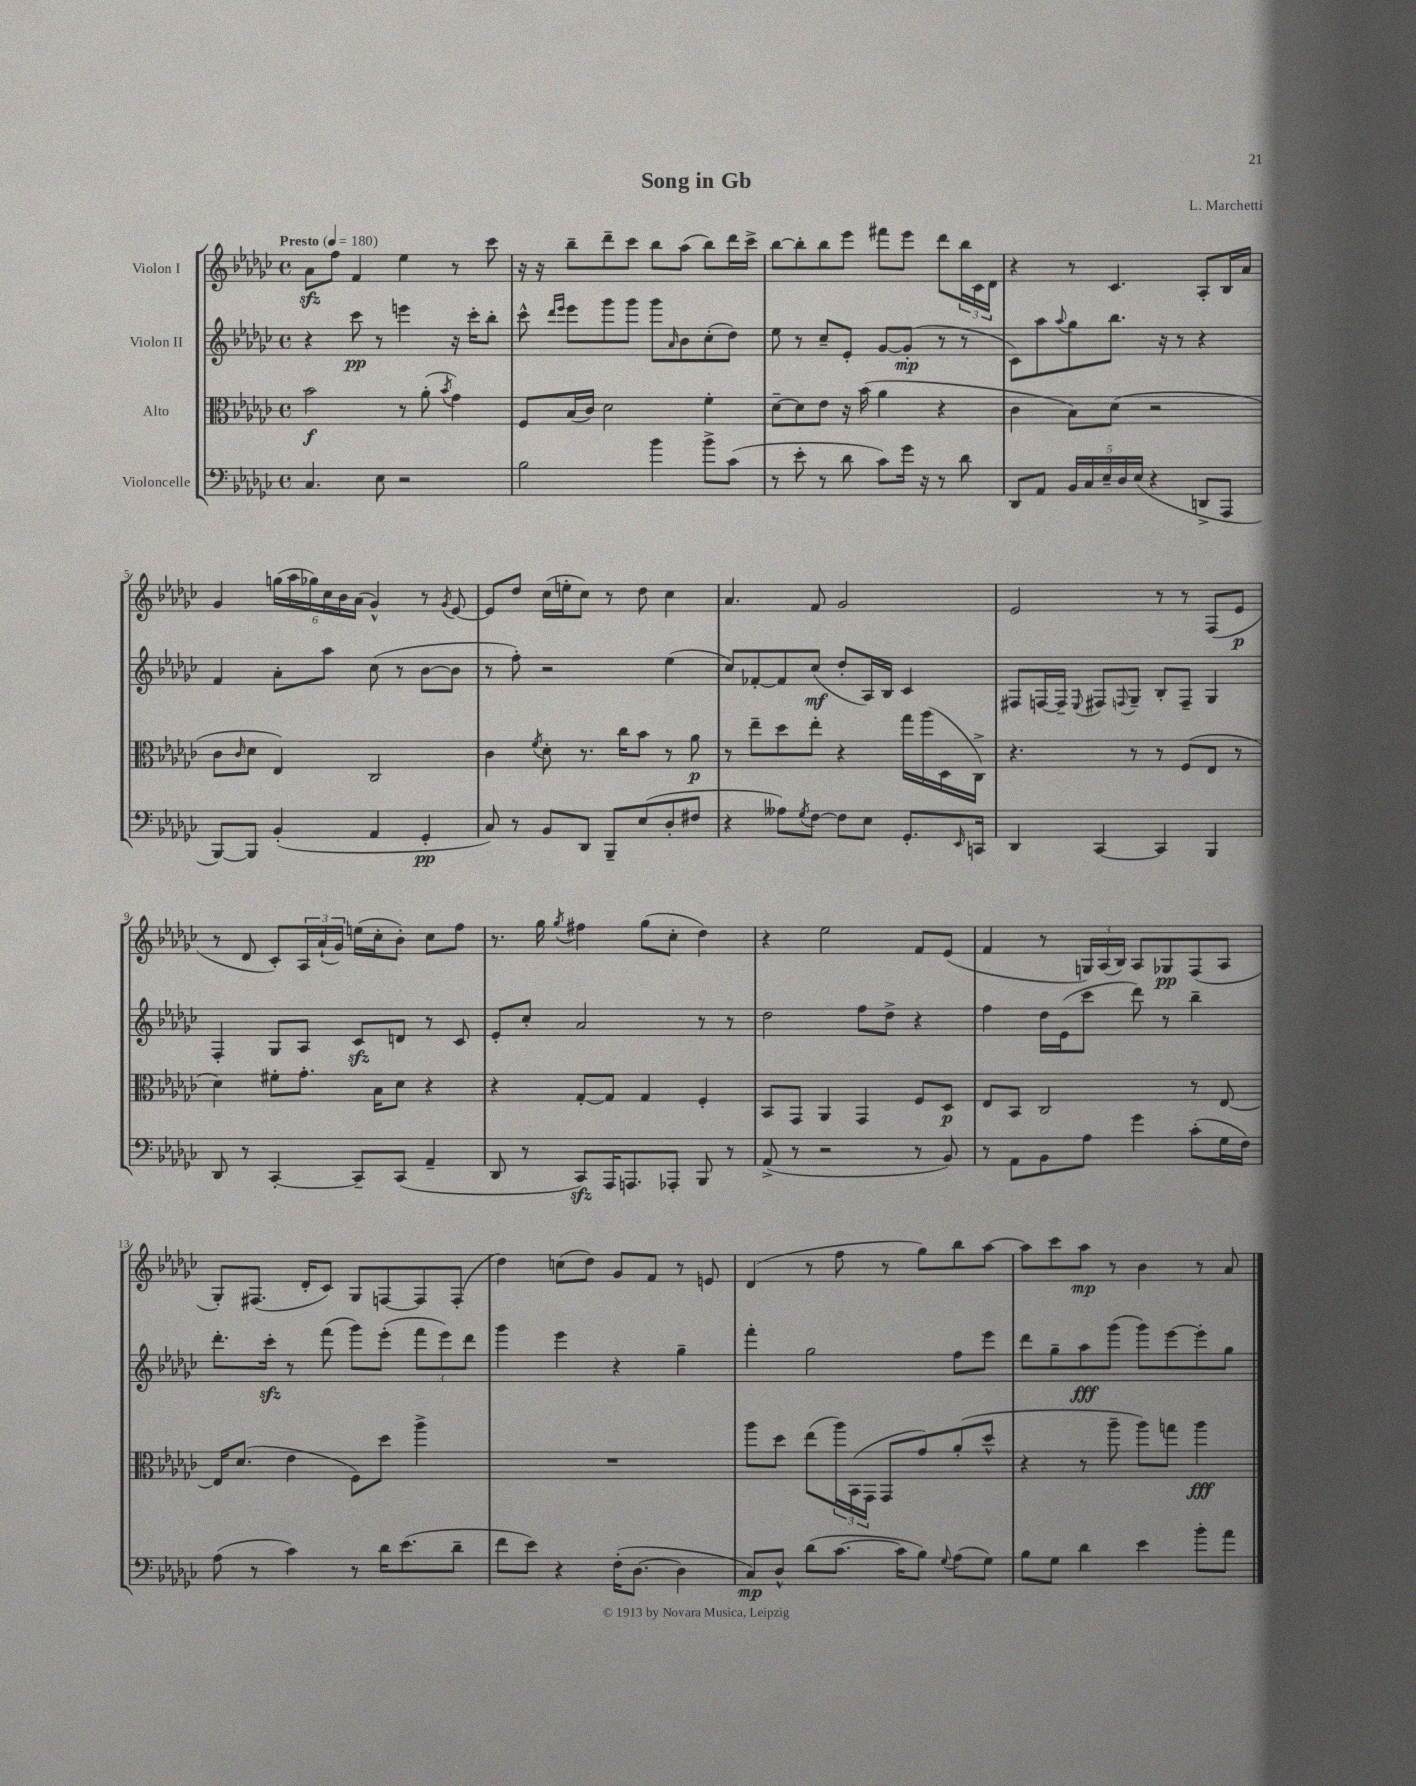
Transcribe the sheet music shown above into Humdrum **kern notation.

**kern	**kern	**kern	**kern
*staff4	*staff3	*staff2	*staff1
*clefF4	*clefC3	*clefG2	*clefG2
*k[b-e-a-d-g-c-]	*k[b-e-a-d-g-c-]	*k[b-e-a-d-g-c-]	*k[b-e-a-d-g-c-]
*M4/4	*M4/4	*M4/4	*M4/4
*met(c)	*met(c)	*met(c)	*met(c)
*MM180	*MM180	*MM180	*MM180
4.C-/	2b-\	4r	8a-\L
.	.	.	8ff\J
.	.	8ccc-\	4f/
8E-\	.	8r	.
2r	8r	4eee\	4ee-\
.	(8a-'\	.	.
.	8qb-/	.	.
.	4g-\)	16r	8r
.	.	16ccc-'\LK	.
.	.	8bb-'\J	8ccc-\
=	=	=	=
2B-\	8F/L	8ccc-^^\	16r
.	.	.	16r
.	.	16qqddd-/LL	.
.	.	16qqeee-/JJ	.
.	(16B-/L	8eee-\L	8bb-~\L
.	16c-/JJ)	.	.
.	2d-\	8ggg-\	8ddd-~\
.	.	8ggg-\J	8ccc-\J
4b-\	.	8ggg-\L	8bb-\L
.	.	16qqa-/	.
.	.	8b-\	(8aa-\J
8b-^\L	4f'\	(8cc-'\	8bb-\L)
(8c-\J	.	8dd-\J)	16ddd-\L
.	.	.	16ccc-^\JJ
=	=	=	=
8r	[8d-~\L	8ee-\	[8bb-\L
8e-'\	8d-\]	8r	8bb-'\]
8r	8e-\J	8cc-~/L	8bb-\
8d-\	16r	8e-'/J	8eee-\J
.	(16b-\	.	.
8c-\L)	4a-\	[8g-/L	8fff#\L
16g-\Jk	.	(8g-'/]J	8eee-\J
16r	.	.	.
8r	4r	8r	8ddd-\L
8d-\	.	8r	24bb-\L
.	.	.	24c-\
.	.	.	24d-\JJ
=	=	=	=
8DD-/L	4c-\	8c-\L)	4r
8AA-/J	.	8aa-\	.
.	.	8qqaa-/	.
20BB-/LL	8B-\L)	8gg-\	8r
20C-/	.	.	.
20E-~/	.	.	.
.	(8d-\J	8.bb-\J	4.c-/
20D-/	.	.	.
(20E-/JJ	.	.	.
4r	2r	.	.
.	.	16r	.
.	.	8r	.
8DD^/L	.	4r	8A-'/L
8AAA-/J	.	.	16B-/L
.	.	.	16a-/JJ
=	=	=	=
[8BBB-/L)	8c-\L	4f/	4g-/
.	16qqc-/	.	.
8BBB-/]J	8d-\J	.	.
(4BB-'/	4E-/)	8a-'\L	(24gg\LL
.	.	.	24aa-\
.	.	.	24gg-\)
.	.	8aa-\J	24cc-\
.	.	.	24b-\
.	.	.	(24a-\JJ
4AA-/	2C-/	(8cc-\	4g-^^/)
.	.	8r	.
4GG-'/	.	[8b-\L	8r
.	.	.	8qg-/
.	.	8b-\]J	[8e-/
=	=	=	=
8C-/)	4c-\	8r	8e-/]L
8r	.	8ff'\)	8dd-/J
.	8qf/	.	.
8BB-/L	8d-'\	2r	(16cc-\LL
.	.	.	16ee'\J
8DD-/J	8.r	.	8cc-\J)
8BBB-~/L	.	.	8r
.	16cc-\LK	.	.
(8E-/	8b-\J	.	8dd-\
8D-'/	8r	(4ee-\	4cc-\
8F#/J	8a-\	.	.
=	=	=	=
4r	8r	8cc-/L)	4.a-/
.	8ee-~\L	[8f-'/	.
8A--\L)	8dd-\	8f-/]	.
8qG-/	.	.	.
[8F\J	8ee-'\J	(8cc-/J	8f/
8F\]L	4r	8dd-'/L	2g-/
8E-\J	.	16A-/L)	.
.	.	16B-/JJ	.
8.GG-'/L	16gg-\LL	4c-/	.
.	(16aa-\	.	.
.	16D-\	.	.
16qqEE-/	.	.	.
16CC/Jk	16C-^\JJ)	.	.
=	=	=	=
4DD-/	4.r	8F#/L	2e-/
.	.	[16F/L	.
.	.	16F~/]JJ	.
.	.	8qqE-/	.
[4CC-/	.	8F#/L	.
.	.	8qqF/	.
.	8r	8G-~/J	.
4CC-/]	8r	8B-'/L	8r
.	(8F/L	8F~/J	8r
4BBB-/	8E-/J	4G-/	(8F/L
.	8r	.	8e-/J
=	=	=	=
8DD-/	4d-\)	4F'/	8r
8r	.	.	8d-/
[4CC-'/	8f#'\L	8G-/L	8c-'/L)
.	8.g-'\J	8A-/J	24A-/L
.	.	.	(24a-`/
.	.	.	24g-/JJ)
8CC-~/]L	.	8c-/L	(16ee\LL
.	16B-\LK	.	16cc-'\J
(8CC-/J	8d-\J	8d/J	8b-'\J)
4AA-~/	4r	8r	8cc-\L
.	.	8c-/	8ff\J
=	=	=	=
8DD-/	4r	8e-'/L	8.r
8r	.	8cc-'/J	.
.	.	.	16gg-\
.	.	.	8qgg-/
8CC-/L)	[8G-'/L	2a-/	4ff#\
16AAA-/K	8G-/]J	.	.
8.AAA/	.	.	.
.	4G-/	.	(8gg-\L
8AAA-'/J	.	.	8cc-'\J
8BBB-/	4F'/	8r	4dd-\)
8r	.	8r	.
=	=	=	=
(8AA-^/	8BB-/L	2dd-\	4r
8r	8GG-/J	.	.
2r	4AA-/	.	2ee-\
.	4GG-/	8ff\L	.
.	.	8dd-^\J	.
8r	8F/L	4r	8f/L
8BB-/)	8D-/J	.	(8e-/J
=	=	=	=
8r	8E-/L	4ff\	4f/
8AA-\L	8BB-/J	.	.
8BB-\	2C-/	16dd-\LL	8r
.	.	(16e-\J	.
8A-\J	.	8ccc-\J	24G/LL)
.	.	.	(24A-/
.	.	.	24B-/JJ)
4g-\	.	8ddd-\)	8A-/L
.	.	8r	8G-/
(8c-'\L	8r	4bb-~\	(8F/
16G-\L	[8E-/	.	8A-/J
16F\JJ)	.	.	.
=	=	=	=
(8A-\	16E-/]LK	8.ddd-'\L	8G-'/L)
.	(8.d-/J	.	.
8r	.	.	(8.F#/J
.	.	16ccc-'\Jk	.
4c-\)	4e-\	8r	.
.	.	.	16d-'/LK
.	.	(8fff\	8c-/J)
8r	8F\L)	8ggg-\L)	8G-/L
16d-\LK	8dd-\J	(8eee-'\J	[8F/
(8.e-\	.	.	.
.	4aa-^\	12fff\L	8F/]
.	.	12eee-\)	.
8d-~\J	.	.	(8F'/J
.	.	12ddd-\J	.
=	=	=	=
8f\L	1r	4ggg-\	4dd-\)
8e-\J)	.	.	.
4r	.	4eee-\	(8cc\L
.	.	.	8dd-\J)
(16F'\LK	.	4r	8g-/L
[8.D-\J	.	.	.
.	.	.	8f/J
4D-\]	.	4gg-~\	8r
.	.	.	8e/
=	=	=	=
8C-/L)	8aa-\L	4fff'\	(4d-/
8D-^^/J	8dd-\J	.	.
(8d-\L	(8ee-\L	2gg-\	8r
[8.c-\J	24aa-\L)	.	8ff\
.	(24BB-\	.	.
.	24GG-\JJ	.	.
.	8GG-/L	.	8r
16c-\]LK	.	.	.
8B-\J)	8g-/)	.	8gg-\L)
8qqG-/	.	.	.
(8A-\L	(8a-'/	8ff\L	8bb-\
8G-\J)	8dd-^^/J	8eee-\J	[8aa-\J
=	=	=	=
8B-\L	4r	8ddd-\L	8aa-\]L
8G-\J	.	8gg-~\	8ccc-\
4d-\	8r	8aa-\	8aa-\J
.	8aa-~\	(8ggg-\J	8r
4e-\	8aa-\L)	8ggg-\L)	4b-\
.	8gg\J	[8eee-\	.
8b-'\L	4aa-\	8eee-'\]	8r
8a-\J	.	8gg-\J	8a-/
==	==	==	==
*-	*-	*-	*-
